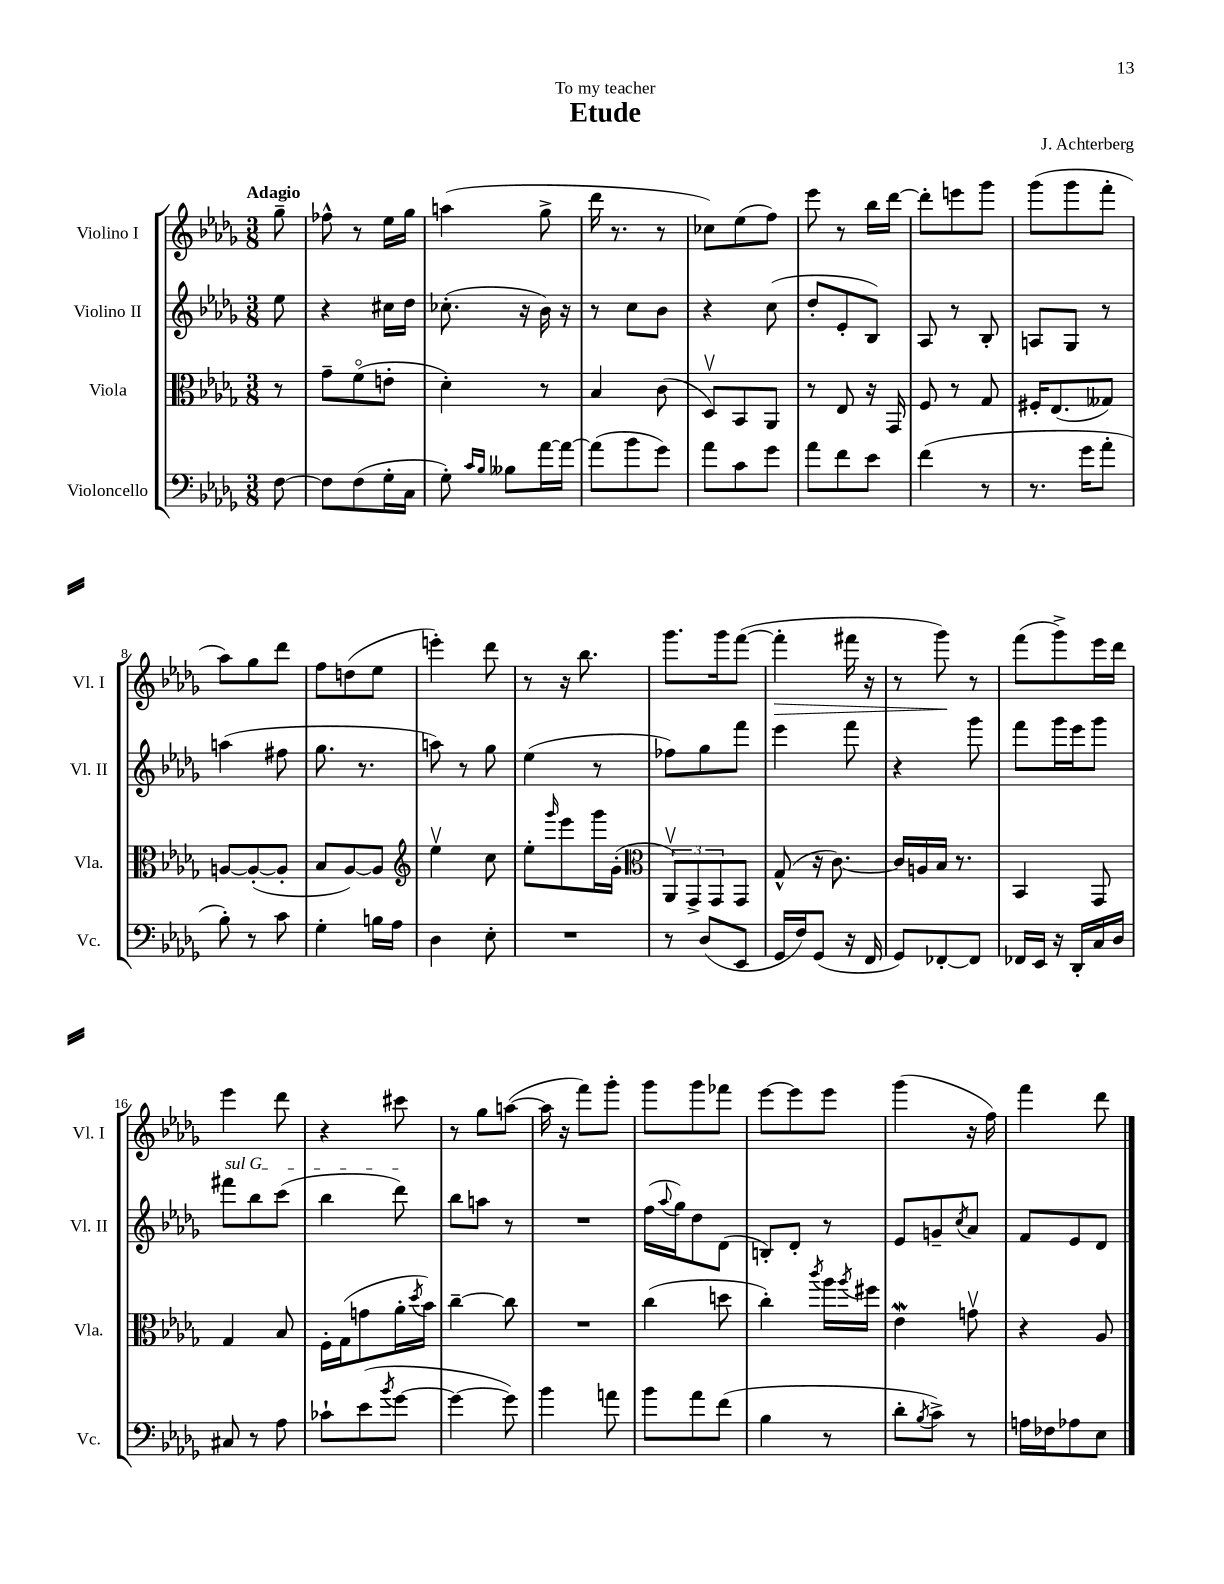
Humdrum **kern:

**kern	**kern	**kern	**kern
*staff4	*staff3	*staff2	*staff1
*clefF4	*clefC3	*clefG2	*clefG2
*k[b-e-a-d-g-]	*k[b-e-a-d-g-]	*k[b-e-a-d-g-]	*k[b-e-a-d-g-]
*M3/8	*M3/8	*M3/8	*M3/8
[8F	8r	8ee-	8gg-~
=	=	=	=
8F]	8g-~	4r	8ff-^^
(8F	(8fo	.	8r
16G-'	8e'	16cc#	16ee-
16C	.	16dd-	16gg-
=	=	=	=
8G-')	4d-')	(8.cc-'	(4aa
16qqc	.	.	.
16qqB-	.	.	.
8B--	.	.	.
.	.	16r	.
[16a-	8r	16b-)	8gg-^
16a-_	.	16r	.
=	=	=	=
(8a-]	4B-	8r	16ddd-
.	.	.	8.r
8b-	.	8cc	.
8g-)	(8c	8b-	8r
=	=	=	=
8a-	8D-v)	4r	8cc-)
8c	8BB-	.	(8ee-
8g-	8AA-	(8cc	8ff)
=	=	=	=
8a-	8r	8dd-'	8eee-
8f	8E-	8e-'	8r
8e-	16r	8B-)	16bb-
.	16GG-	.	[16ddd-
=	=	=	=
(4f	8F	8A-	8ddd-']
.	8r	8r	8eee
8r	8G-	8B-'	8ggg-
=	=	=	=
8.r	16F#'	8A	(8ggg-
.	(8.E-	.	.
.	.	8G-	8ggg-
16g-	.	.	.
8a-'	8G--)	8r	8fff'
=	=	=	=
8B-')	[8A	(4aa	8aa-)
8r	(8A'_	.	8gg-
8c	8A']	8ff#	8ddd-
=	=	=	=
4G-'	8B-	8.gg-	8ff
.	[8A-)	.	(8dd
.	.	8.r	.
16B	8A-]	.	8ee-
16A-	.	.	.
=	=	=	=
*	*clefG2	*	*
4D-	4ee-v	8aa)	4eee')
.	.	8r	.
8E-'	8cc	8gg-	8ddd-
=	=	=	=
4.r	8ee-'	(4ee-	8r
.	16qqggg-	.	.
.	8eee-	.	16r
.	.	.	8.bb-
.	16ggg-	8r	.
.	(16g-'	.	.
=	=	=	=
*	*clefC3	*	*
8r	12AA-v)	8ff-)	8.ggg-
.	12GG-^	.	.
(8D-	.	8gg-	.
.	12GG-	.	.
.	.	.	16ggg-
8EE-	8GG-	8fff	([8fff
=	=	=	=
16GG-	(8G-^^	4eee-	4fff']
16F)	.	.	.
(8GG-	16r	.	.
.	[8.c)	.	.
16r	.	8fff	16fff#
16FF	.	.	16r
=	=	=	=
8GG-)	16c]	4r	8r
.	16A	.	.
[8FF-'	16B-	.	8ggg-)
.	8.r	.	.
8FF-]	.	8ggg-	8r
=	=	=	=
16FF-	4BB-	8fff	(8fff
16EE-	.	.	.
16r	.	16ggg-	8ggg-^)
16DD-'	.	16eee-	.
16C	8GG-	8ggg-	16eee-
16D-	.	.	16ddd-
=	=	=	=
8C#	4G-	8fff#	4eee-
8r	.	8bb-	.
8A-	8B-	(8ccc	8ddd-
=	=	=	=
8c-`	16F'	4bb-	4r
.	(16G-	.	.
(8e-	8g	.	.
8qb-	.	.	.
[8g-	16a-'	8ddd-)	8ccc#
.	8qdd-	.	.
.	16b-)	.	.
=	=	=	=
4g-_	[4cc~	8bb-	8r
.	.	8aa	8gg-
8g-])	8cc]	8r	([8aa
=	=	=	=
4b-	4.r	4.r	16aa]
.	.	.	16r
.	.	.	8fff)
8a	.	.	8ggg-'
=	=	=	=
8b-	(4cc	(16ff	8ggg-
.	.	8qqaa-	.
.	.	16gg-)	.
8a-	.	8dd-	8ggg-
(8f	8dd	(8d-	8fff-
=	=	=	=
4B-	4cc')	8B')	[8eee-
.	.	8d-'	8eee-]
.	8qccc	.	.
8r	16aa-	8r	8eee-
.	8qaa-	.	.
.	16ff#	.	.
=	=	=	=
8d-'	4e-	8e-	(4ggg-
8qB-	.	.	.
8c^)	.	8g~	.
.	.	8qcc	.
8r	8gv	8a-	16r
.	.	.	16ff)
=	=	=	=
16A	4r	8f	4fff
16F-	.	.	.
8A-	.	8e-	.
8E-	8A-	8d-	8ddd-
==	==	==	==
*-	*-	*-	*-
